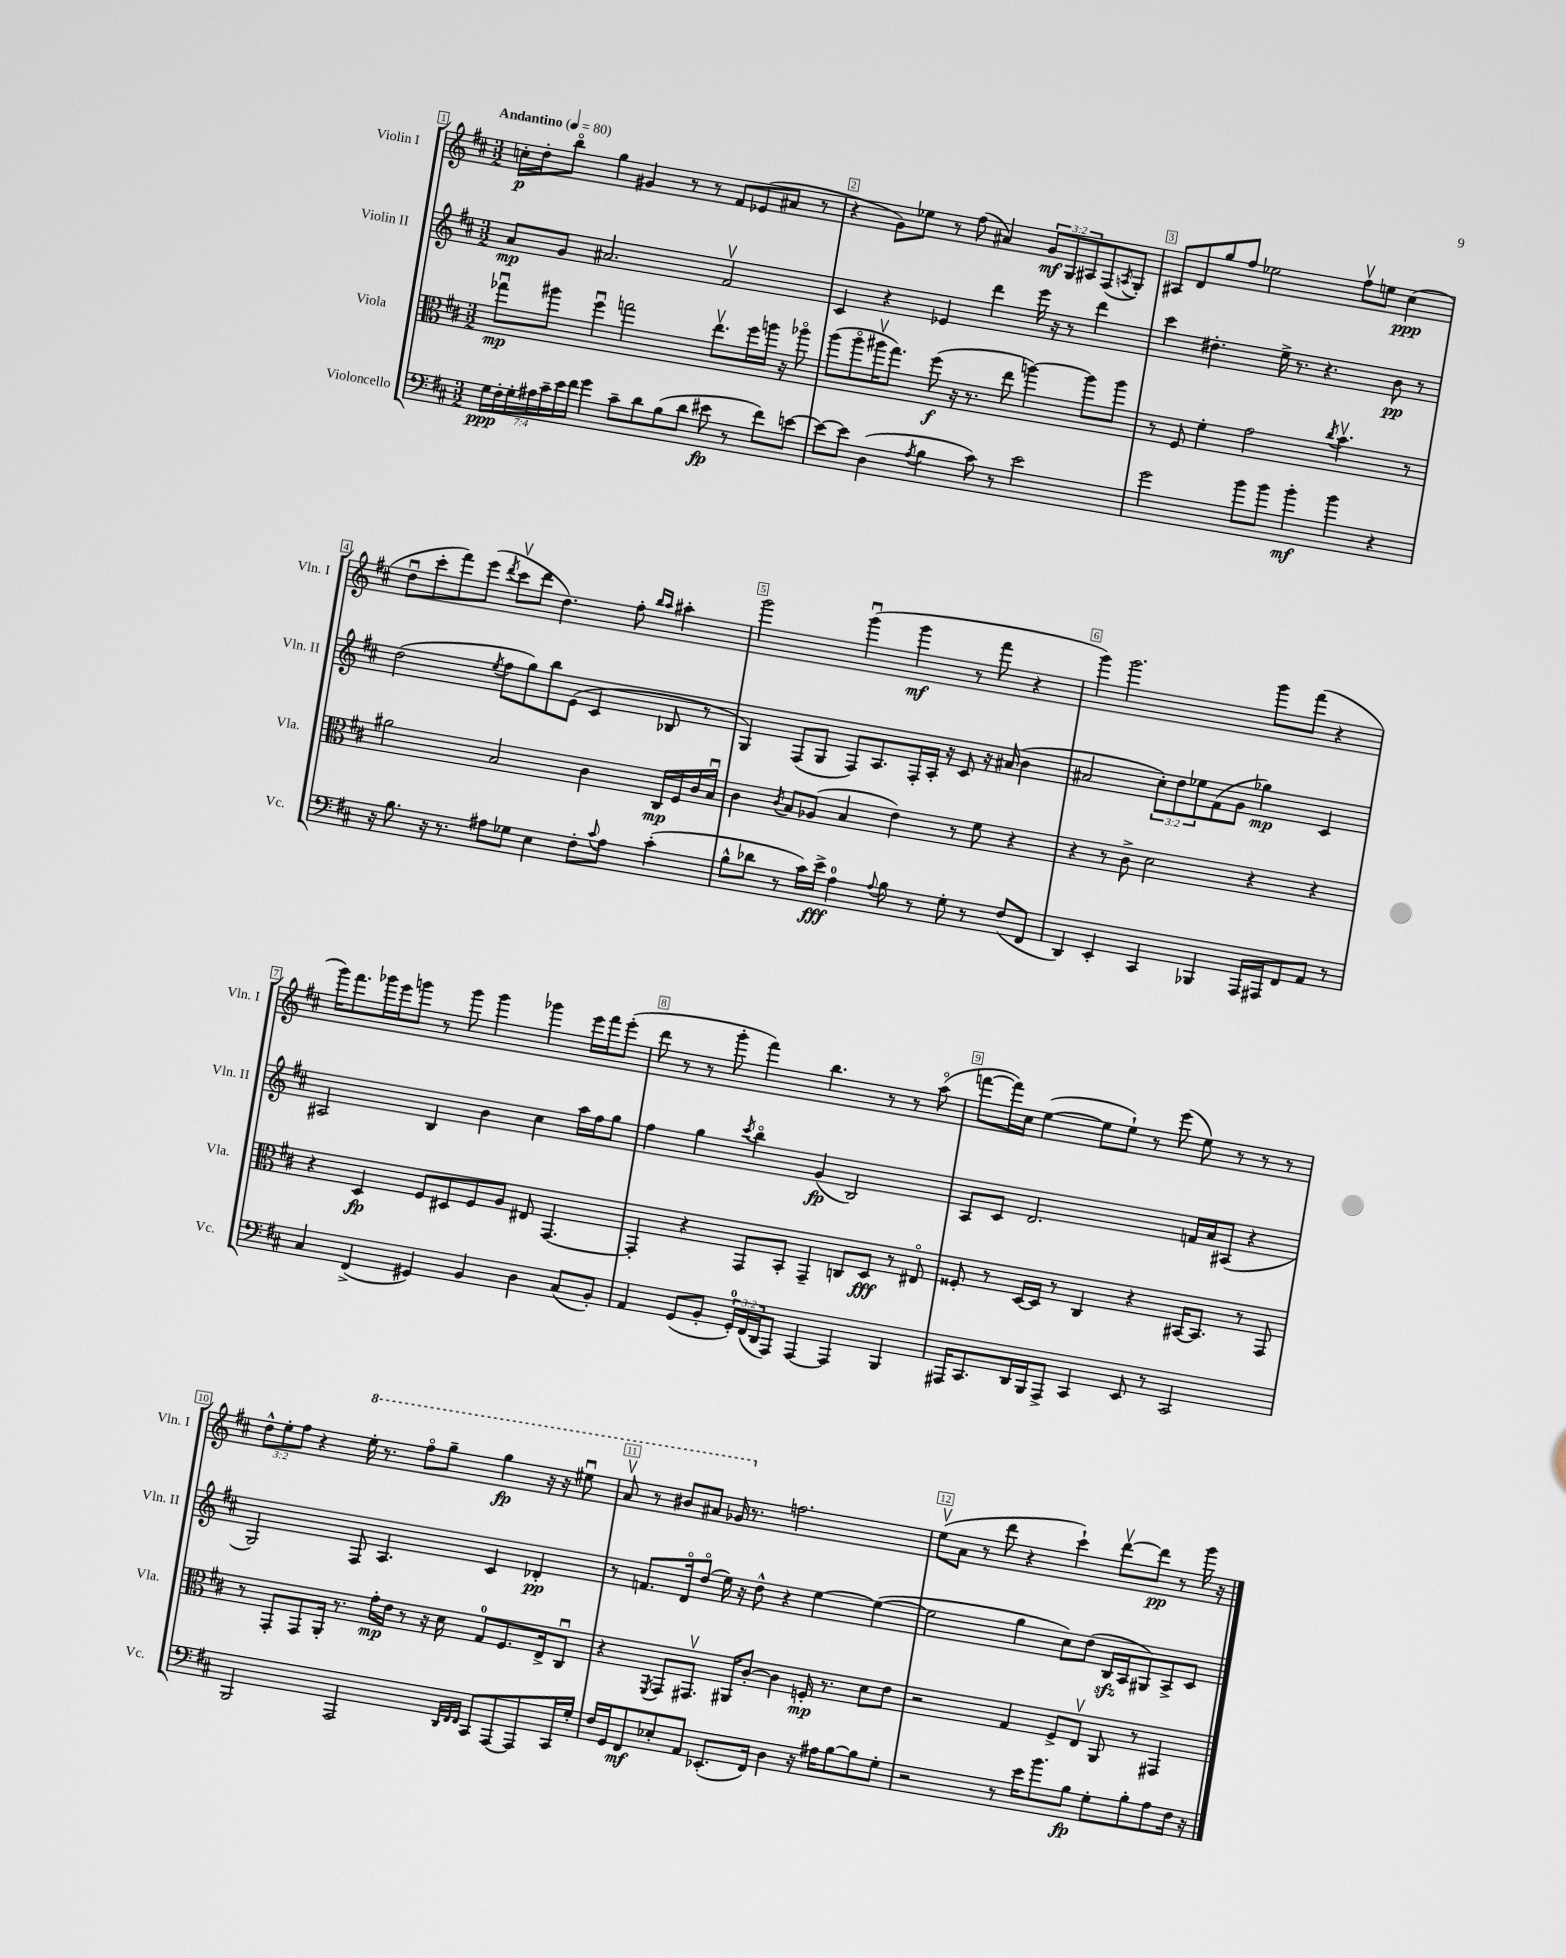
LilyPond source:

<<
\new StaffGroup <<
\new Staff = "s0" \with { instrumentName = "Violin I" shortInstrumentName = "Vln. I" } {
    \clef treble \key d \major \numericTimeSignature \time 3/2 \override Staff.TupletNumber.text = #tuplet-number::calc-fraction-text \tempo "Andantino" 4 = 80
    c''16-.\p d''16-. b''8\flageolet g''4 gis'4 r8 r8 fis'8 ees'8( ais'8 r8 |
    r4 g'8) ees''8 r8 fis''8( ais'4) \tuplet 3/2 { g'8\mf g8 ais8 } fis8( \acciaccatura { a8 } g8-.) |
    ais8 d'8 g''8 fis''8 ees''2 fis''8\upbow e''8 cis''4\ppp( |
    d''8\downbow cis'''8-. fis'''8) e'''8( \acciaccatura { d'''8 } cis'''8\upbow d'''8 d''4.) fis''8-. \grace { b''16 a''16 } ais''4-. |
    g'''2 g'''4\downbow( g'''4\mf r8 fis'''8 r4 |
    g'''4) g'''2. g'''8 fis'''8( r4 |
    g'''16) fis'''8. ges'''16 e'''16 g'''8 r8 g'''8 g'''4 ges'''4 e'''16 fis'''16 e'''8-.( |
    d'''8 r8 r8 g'''8-. fis'''4) b''4. r8 r8 a''8\flageolet( |
    f'''8~ f'''16) cis''16 e''4~( e''8 e''8-!) r8 e'''8( e''8) r8 r8 r8 |
    \tuplet 3/2 { d''8-^ e''8-. fis''8 } r4 \ottava #1 e'''16-. r8. fis'''8\flageolet g'''8-- g'''4\fp r16 r16 eis'''8\downbow |
    a''8\upbow r8 bis''8 ais''8 ges''16 \ottava #0 r8. f''2. |
    e''8\upbow( a'8 r8 d'''8 r4 cis'''4-!) d'''8~\upbow d'''8\pp r8 g'''16 r16 \bar "|." |
}
\new Staff = "s1" \with { instrumentName = "Violin II" shortInstrumentName = "Vln. II" } {
    \clef treble \key d \major \numericTimeSignature \time 3/2 \override Staff.TupletNumber.text = #tuplet-number::calc-fraction-text
    a'8\mp g'8 ais'2. fis'2\upbow |
    cis'4 r4 ees'4 d'''4 e'''16 r16 r8 d'''4 |
    cis'''4 dis''4.-. e''16-> r8. r4. b'8\pp r8 |
    d''2( \acciaccatura { e''8 } fis''8 g''8) b''8 e'8( cis'4 bes8 r8 |
    g4) fis8( g8 fis8) a8. fis16-. a16-. r16 cis'8 r16 ais'16( b'4 |
    ais'2 \tuplet 3/2 { cis''8-.) d''8 ees''8 } fis'8( g'8 ges''4\mp) cis'4 |
    ais2 b4 b'4 cis''4 a''16 fis''16 g''8 |
    fis''4 g''4 \acciaccatura { cis'''8 } b''4\flageolet g'4\fp( b2) |
    a8 cis'8 d'2. f'16 a'16 ais8( r4 |
    g2) fis8 a4. cis'4 des'4-.\pp |
    r8 f'8. d'16\flageolet d''8\flageolet( e''16) r16 d''8-^ r4 e''4~ e''4~( |
    e''2 g''4 cis''8) d''8( b16\sfz a16 gis8) a8-> cis'8 \bar "|." |
}
\new Staff = "s2" \with { instrumentName = "Viola" shortInstrumentName = "Vla." } {
    \clef alto \key d \major \numericTimeSignature \time 3/2
    ges''8\downbow\mp ais''8 fis''4\downbow g''2 e''8.\upbow fis''16 a''16 r16 aes''8\flageolet |
    a''8( a''8\flageolet ais''16\upbow g''8.) fis''8\f( r16 r8. e''8 a''4~) a''8 a''8 |
    r8 fis8 fis'4-. g'2 \acciaccatura { cis''8 } b'4.\upbow r8 |
    ais'2 b2 cis'4 cis16\mp fis16 cis'16 b16\downbow |
    cis'4 \acciaccatura { cis'8 } b8 aes8( b4 e'4) r8 fis'8 r4 |
    r4 r8 cis'8-> d'2 r4 r4 |
    r4 d4\fp fis8 dis8 fis8 a8 eis8 g,4.~ |
    g,4-. r4 g,8 b,8-. g,4-- c8 d8\fff r8 eis8\flageolet |
    fisis8-. r8 d16~ d16 r8 cis4 r4 bis,16~ bis,8. r8 g,8 |
    r8 g,8-. g,8 a,16-. r8. g'16-.\mp e'16 r8 r16 d'16 g8-0 fis8. e16-> cis8\downbow |
    r4 \acciaccatura { fis,8 } g,8 gis,8.\upbow ais,16 cis'8~-. cis'4 f16-.\mp r8. d'8 e'8 |
    r2 g4 fis8-> e8\upbow a,8 r8 gis,4 \bar "|." |
}
\new Staff = "s3" \with { instrumentName = "Violoncello" shortInstrumentName = "Vc." } {
    \clef bass \key d \major \numericTimeSignature \time 3/2 \override Staff.TupletNumber.text = #tuplet-number::calc-fraction-text
    \tuplet 7/4 { g16\ppp fis16-. g16-. ais16 cis'16-- e'16 fis'16 } g'4 cis'8-- d'8 b8( d'8 eis'8\fp r8 fis'8) e'8~ |
    e'8~ e'8 d4( \acciaccatura { a8 } b4 cis'8) r8 e'2 |
    g'2 b'8 b'8 b'4-.\mf b'4 r4 |
    r16 b8. r16 r8. ais8 ges8 e4 fis8-. \appoggiatura { cis'8 } ais8 cis'4-.( |
    b8-^ des'8 r8 cis'16) e'16->\fff a4-0 \appoggiatura { a8 } b8 r8 g8-. r8 fis8( fis,8 |
    d,4) e,4-. cis,4 bes,,4 a,,16 ais,,16 fis,8 a,8 r8 |
    cis4 fis,4->( gis,4) b,4 d4 cis8( b,8-.) |
    a,4 g,8( b,8-. \tuplet 3/2 { g,16-0-.) fis,16( d,16 } a,,8) a,,4~ a,,4 b,,4 |
    ais,,16 cis,8. d,16 b,,16 ais,,8-> cis,4 e,8 r8 cis,2 |
    b,,2 a,,2 \grace { d,32 fis,32 fis,32 } cis,8 a,,8~ a,,8 cis,16 g16-. |
    fis16 g,16 fis,8\mf ees8-. a,8 ees,8.-.( fis,16) d4 r16 ais16 b8~ b8 g8-. |
    r2 r8 e'16 b'8. b8\fp g8-. b8-. a8 fis16 r16 \bar "|." |
}
>>
>>
\layout { \context { \Score \override BarNumber.break-visibility = ##(#f #t #t) barNumberVisibility = #all-bar-numbers-visible \override BarNumber.stencil = #(make-stencil-boxer 0.1 0.3 ly:text-interface::print) } }
